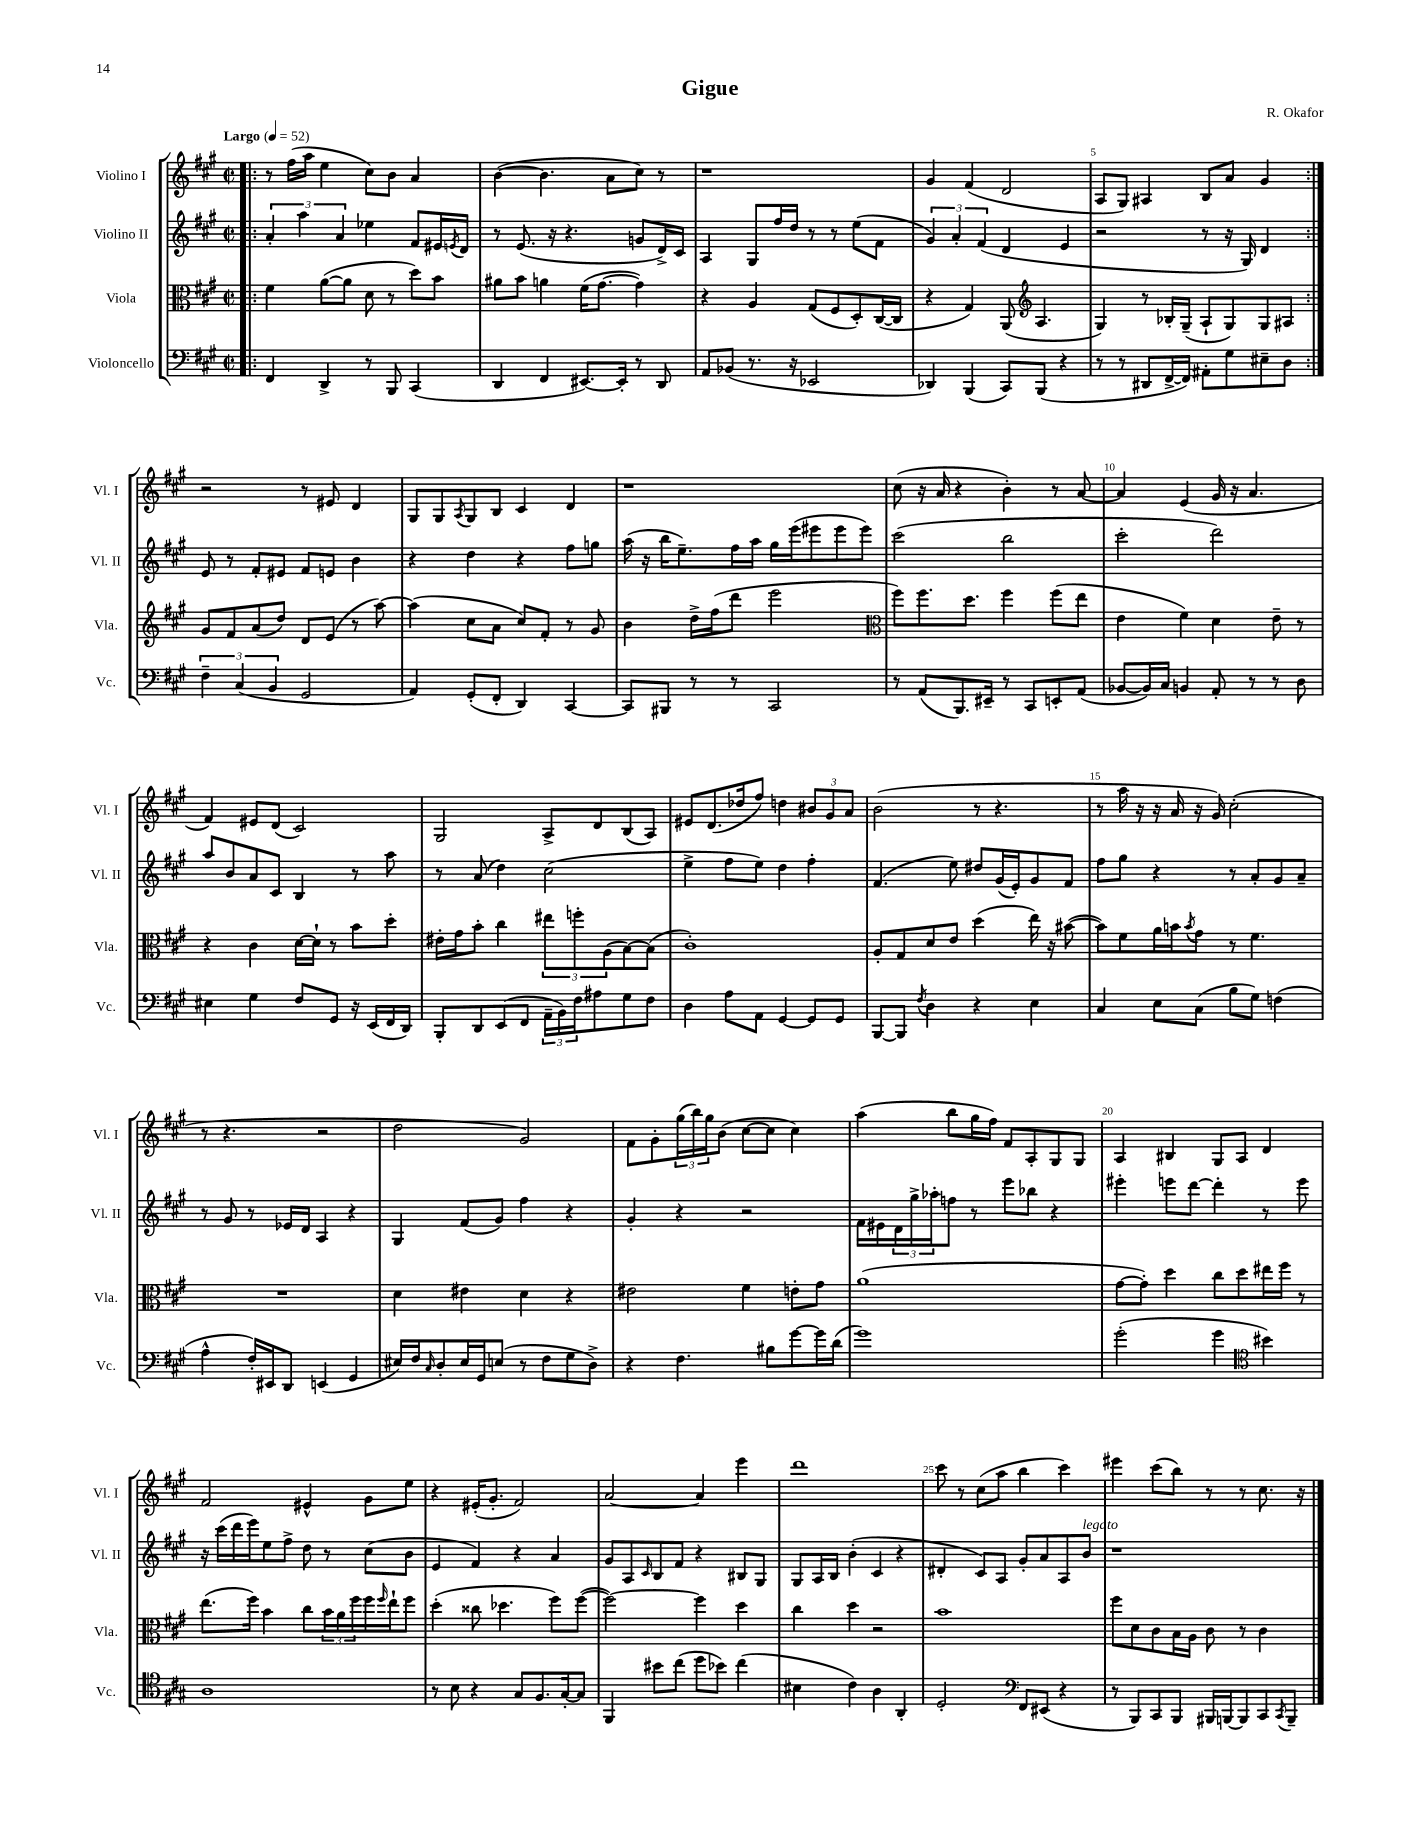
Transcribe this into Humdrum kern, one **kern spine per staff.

**kern	**kern	**kern	**kern
*part4	*part3	*part2	*part1
*staff4	*staff3	*staff2	*staff1
*I"Violoncello	*I"Viola	*I"Violino II	*I"Violino I
*I'Vc.	*I'Vla.	*I'Vl. II	*I'Vl. I
*clefF4	*clefC3	*clefG2	*clefG2
*k[f#c#g#]	*k[f#c#g#]	*k[f#c#g#]	*k[f#c#g#]
*M2/2	*M2/2	*M2/2	*M2/2
*met(c|)	*met(c|)	*met(c|)	*met(c|)
*MM52	*MM52	*MM52	*MM52
=1!|:	=1!|:	=1!|:	=1!|:
!	!	!	!LO:TX:a:B:t=Largo
4FF#/	4f#\	6a'/	8r
.	.	.	(16ff#\LL
.	.	6aa\	.
.	.	.	16aa\JJ
4DD^/	([8a\L	.	4ee\
.	.	6a/	.
.	8a\J]	.	.
8r	8d\	4ee-X\	8cc#\L)
8BBB/	8r	.	8b\J
(4CC#/	8dd\L)	8f#/L	4a/
.	8b\J	16e#X/L	.
.	.	8qen/	.
.	.	16d/JJ	.
=2	=2	=2	=2
4DD/	8a#X\L	8r	([4b\
.	8b\J	(8.e/	.
4FF#/	4an\	.	4.b\]
.	.	16r	.
.	.	4.r	.
[8.EE#X/L)	(16f#\KL	.	.
.	[8.g#\J	.	.
.	.	.	8a\L
16EE#'/Jk]	.	.	.
8r	4g#\])	8gn/L	8cc#\J)
8DD/	.	16d^/L)	8r
.	.	16c#/JJ	.
=3	=3	=3	=3
8AA/L	4r	4A/	1r
(8BB-X/J	.	.	.
8.r	4A/	8G#/L	.
.	.	16ff#/L	.
16r	.	16dd/JJ	.
2EE-X/	(8G#/L	8r	.
.	8F#/	8r	.
.	8D'/)	(8ee\L	.
.	([16C#/L	8f#\J	.
.	16C#/JJ]	.	.
=4	=4	=4	=4
4DD-X/)	4r	6g#/)	4g#/
.	.	6a'/	.
(4BBB/	4G#/)	.	(4f#/
.	.	(6f#/	.
8CC#/L)	(8AA/	4d/	2d/
*	*clefG2	*	*
(8BBB/J	4.A/	.	.
4r	.	4e/	.
=5	=5	=5	=5
8r	4G#/)	2r	8A/L
8r	.	.	8G#/J)
8DD#X/L	8r	.	4A#X/
[16FF#^/L	16B-X'/LL	.	.
16FF#/JJ])	(16G#~/JJ	.	.
8AA#X'\L	8A`/L	8r	8B/L
8G#\	8G#/)	16r	8a/J
.	.	16G#/)	.
8E#X~\	8G#/	4d/	4g#/
8D\J	8A#X/J	.	.
!!LO:LB:g=z
=6:|!	=6:|!	=6:|!	=6:|!
6F#~\	8g#/L	8e/	2r
.	8f#/	8r	.
(6C#/	.	.	.
.	(8a/	8f#'/L	.
6BB/	.	.	.
.	8dd/J)	8e#X/J	.
2GG#/	8d/L	8f#/L	8r
.	(8e/J	8en/J	8e#X/
.	8r	4b\	4d/
.	[8aa\)	.	.
=7	=7	=7	=7
4AA/)	(4aa\]	4r	8G#/L
.	.	.	8G#/
.	.	.	8qA/
(8GG#'/L	8cc#\L	4dd\	8G#/
8FF#'/J	8a\J	.	8B/J
4DD/)	8cc#/L)	4r	4c#/
.	8f#'/J	.	.
[4CC#/	8r	8ff#\L	4d/
.	8g#/	8ggn\J	.
=8	=8	=8	=8
8CC#/L]	4b\	(16aa\	1r
.	.	16r	.
8BBB#X/J	.	16bb\KL	.
.	.	8.ee~\)	.
8r	16dd^\LL	.	.
.	(16ff#\J	.	.
8r	8ddd\J	16ff#\L	.
.	.	16aa\JJ	.
2CC#/	2eee\	16gg#\LL	.
.	.	(16eee\J	.
.	.	8eee#X\	.
.	.	8eee#\	.
.	.	8eee#\J)	.
=9	=9	=9	=9
*	*clefC3	*	*
8r	8ff#\L)	(2ccc#\	(8cc#\
(8AA/L	8.ff#\	.	16r
.	.	.	16a/
8.BBB/)	.	.	4r
.	8.dd\J	.	.
16EE#X~/Jk	.	.	.
8r	4ff#\	2bb\	4b'\)
8CC#/L	.	.	.
8EEn'/	(8ff#\L	.	8r
(8AA/J	8ee\J	.	[8a/
=10	=10	=10	=10
[8BB-X/L	4e\	2ccc#'\	4a/]
16BB-/L])	.	.	.
16C#/JJ	.	.	.
4BBn/	4f#\)	.	(4e/
8AA'/	4d\	2ddd\)	16g#/
.	.	.	16r
8r	.	.	4.a/
8r	8e~\	.	.
8D\	8r	.	.
!!LO:LB:g=z
=11	=11	=11	=11
4E#X\	4r	8aa/L	4f#/)
.	.	8b/	.
4G#\	4c#\	8a/	8e#X/L
.	.	8c#/J	(8d/J
8F#/L	[16d\LL	4B/	2c#/)
.	16d`\JJ]	.	.
8GG#/J	8r	.	.
16r	8b\L	8r	.
(16EE/LL	.	.	.
16FF#/	8dd'\J	8aa\	.
16DD/JJ)	.	.	.
=12	=12	=12	=12
8BBB'/L	16e#X'\LL	8r	2G#/
.	16g#\J	.	.
8DD/	8b'\J	(8a/	.
(8EE/	4cc#\	4dd\)	.
8FF#/J	.	.	.
24AA~\LL	12ee#X\L	(2cc#\	8A^/L
24BB\)	.	.	.
24F#\J	12ffn'\	.	.
8A#X\	.	.	8d/
.	(12A\	.	.
8G#\	[8B\)	.	(8B/
8F#\J	(8B\J]	.	8A/J)
=13	=13	=13	=13
4D\	1c#')	4ee^\	8e#X/L
.	.	.	(8.d/
8A\L	.	8ff#\L	.
.	.	.	16dd-X/k
8AA\J	.	8ee\J)	8ff#/J)
[4GG#/	.	4dd\	4ddn\
8GG#/L]	.	4ff#'\	12b#X/L
.	.	.	12g#/
8GG#/J	.	.	.
.	.	.	12a/J
=14	=14	=14	=14
[8BBB/L	8A'/L	(4.f#/	(2b\
8BBB/J]	8G#/	.	.
8qF#/	.	.	.
4D\	8d/	.	.
.	8e/J	8ee\)	.
4r	(4dd\	8dd#X/L	8r
.	.	(16g#/L	4.r
.	.	16e'/J)	.
4E\	16ee\)	8g#/	.
.	16r	.	.
.	([8b#X\	8f#/J	.
=15	=15	=15	=15
4C#/	8b#\L])	8ff#\L	8r
.	8f#\	8gg#\J	16aa\
.	.	.	16r
8E\L	16a\L	4r	16r
.	16bn\J	.	16a/
.	8qb/	.	.
(8C#\J	8g#\J	.	16r
.	.	.	16g#/)
8B\L	8r	8r	(2cc#'\
8G#\J)	4.f#\	8a'/L	.
(4Fn\	.	8g#/	.
.	.	8a~/J	.
!!LO:LB:g=z
=16	=16	=16	=16
4A^^\	1r	8r	8r
.	.	8g#/	4.r
16F#'/LL)	.	8r	.
16EE#X/J	.	.	.
8DD/J	.	16e-X/LL	.
.	.	16d/JJ	.
(4EEn/	.	4A/	2r
4GG#/	.	4r	.
=17	=17	=17	=17
16E#X/LL)	4d\	4G#/	2dd\
16F#/J	.	.	.
16qqC#/	.	.	.
8D'/	.	.	.
16E#/L	4e#X\	(8f#/L	.
16GG#/J	.	.	.
(8En/J	.	8g#/J)	.
8r	4d\	4ff#\	2g#/)
8F#\L	.	.	.
8G#\	4r	4r	.
8D^\J)	.	.	.
=18	=18	=18	=18
4r	2e#X\	4g#'/	8f#\L
.	.	.	8g#'\
4.F#\	.	4r	(24gg#\L
.	.	.	24bb\)
.	.	.	24gg#\J
.	.	.	(8b\J
.	4f#\	2r	[8cc#\L
8B#X\L	.	.	8cc#\J]
[8g#\	8en'\L	.	4cc#\)
16g#\L]	8g#\J	.	.
(16d\JJ	.	.	.
=19	=19	=19	=19
1g#)	(1a	16f#\LL	(4aa\
.	.	16e#X\	.
.	.	24d\	.
.	.	24gg#^\	.
.	.	24aa-X'\J	.
.	.	8ffn\J	8bb\L
.	.	8r	16gg#\L
.	.	.	16ff#\JJ)
.	.	8eee\L	8f#/L
.	.	8bb-X\J	8A'/
.	.	4r	8G#/
.	.	.	8G#/J
=20	=20	=20	=20
(2g#'\	[8g#\L	4eee#X'\	4A/
.	8g#'\J])	.	.
.	4dd\	8eeen\L	4B#X/
.	.	[8ddd\J	.
4g#\	8cc#\L	4ddd'\]	8G#/L
.	8dd\	.	8A/J
*clefC4	*	*	*
4b#X\)	16ee#X\L	8r	4d/
.	16ff#\JJ	.	.
.	8r	8eee\	.
!!LO:LB:g=z
=21	=21	=21	=21
1A	(8.ee\L	16r	2f#/
.	.	(16ccc#\LL	.
.	.	16ddd\	.
.	16ff#\Jk)	16eee\J)	.
.	4b\	8ee\	.
.	.	8ff#^\J	.
.	8cc#\L	8dd\	4e#X^^/
.	24b\L	8r	.
.	24a\	.	.
.	24ff#\	.	.
.	16ff#\	(8cc#\L	8g#\L
.	16qqff#/	.	.
.	16ee`\J	.	.
.	8ff#\J	8b\J	8ee\J
=22	=22	=22	=22
8r	(4dd'\	4e/	4r
8B\	.	.	.
4r	8cc##X\	4f#/)	(16e#X'/KL
.	.	.	8.g#'/J
.	4.dd-X\	.	.
8G#/L	.	4r	2f#/)
8.F#/	.	.	.
.	8ff#\L)	4a/	.
[16G#'/k	.	.	.
8G#/J]	([8ff#\J	.	.
=23	=23	=23	=23
4FF#/	2ff#\_)	8g#/L	[2a/
.	.	8A/	.
.	.	16qqc#/	.
8b#X\L	.	8B/	.
(8cc#\J	.	8f#/J	.
8dd\L	4ff#\]	4r	4a/]
8b-X\J)	.	.	.
(4cc#\	4dd\	8B#X/L	4eee\
.	.	8G#/J	.
=24	=24	=24	=24
4B#X\	4cc#\	8G#/L	1ddd
.	.	16A/L	.
.	.	16B/JJ	.
4c#\)	4dd\	(4b'\	.
4A\	2r	4c#/	.
4AA'/	.	4r	.
=25	=25	=25	=25
2D'/	1b	4d#X'/	8ccc#\
.	.	.	8r
.	.	8c#/L)	(8cc#\L
.	.	8A/J	8aa\J
*clefF4	*	*	*
8FF#/L	.	8g#'/L	4bb\
(8EE#X/J	.	8a/	.
4r	.	8A/	4ccc#\)
!	!	!LO:TX:a:i:t=legato	!
.	.	8b/J	.
=26	=26	=26	=26
8r	8ff#\L	1r	4eee#X\
8BBB/L)	8d\	.	.
8CC#/	8c#\	.	(8ccc#\L
8BBB/J	16B\L	.	8bb\J)
.	16A\JJ	.	.
16BBB#X/LL	8c#\	.	8r
[16BBBn/J	.	.	.
8BBB/]	8r	.	8r
8CC#/	4c#\	.	8.cc#\
8qCC#/	.	.	.
8BBB~/J	.	.	.
.	.	.	16r
==	==	==	==
*-	*-	*-	*-
